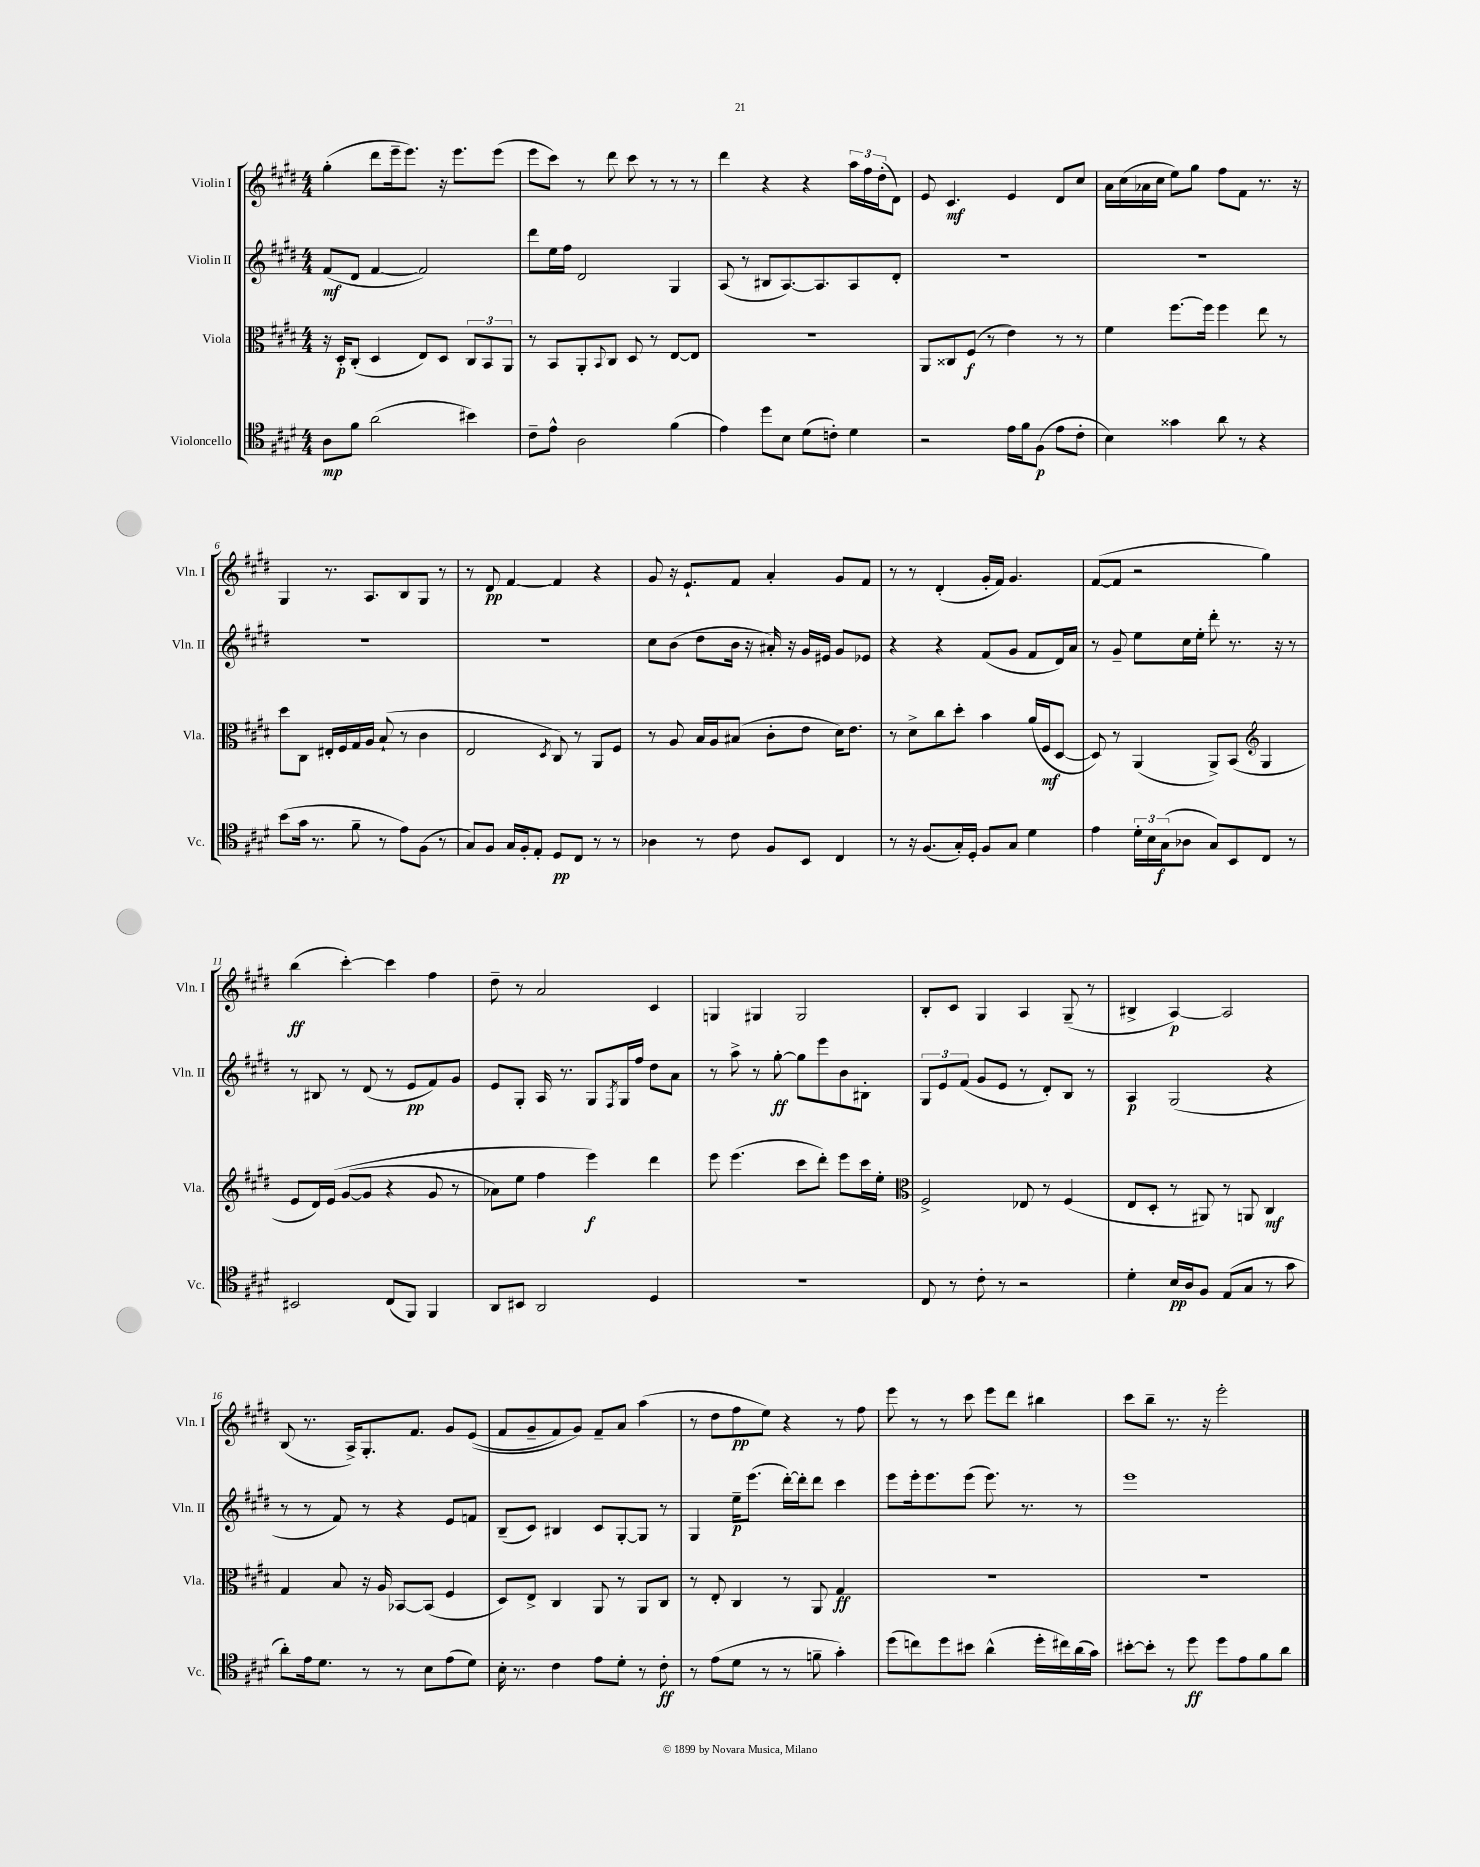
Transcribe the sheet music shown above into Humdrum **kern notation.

**kern	**kern	**kern	**kern
*staff4	*staff3	*staff2	*staff1
*clefC4	*clefC3	*clefG2	*clefG2
*k[f#c#g#d#]	*k[f#c#g#d#]	*k[f#c#g#d#]	*k[f#c#g#d#]
*M4/4	*M4/4	*M4/4	*M4/4
8A	16r	(8f#	(4gg#'
.	16D#'	.	.
8f#	(8C#'	8d#	.
(2a	4D#	[4f#	8ddd#
.	.	.	16eee~
.	.	.	8.eee)
.	8E)	2f#])	.
.	8D#	.	16r
.	.	.	8.eee
4b#)	12C#	.	.
.	12BB	.	.
.	.	.	(8eee
.	12AA	.	.
=	=	=	=
8c#~	8r	8ddd#	8eee
8e^^	8BB	16ee	8ccc#)
.	.	16ff#	.
2A	8AA'	2d#	8r
.	8qqBB	.	.
.	8C#	.	8ddd#
.	8D#	.	8ccc#
.	8r	.	8r
(4f#	[8E	4G#	8r
.	8E]	.	8r
=	=	=	=
4e)	1r	(8A	4ddd#
.	.	8r	.
8dd#	.	8B#	4r
8B	.	[8.A)	.
(8d#	.	.	4r
.	.	8.A]	.
8c')	.	.	.
4d#	.	8A	24aa
.	.	.	24ff#
.	.	.	(24dd#'
.	.	8d#'	8d#)
=	=	=	=
2r	8AA	1r	8e
.	8C##	.	4.c#
.	(8F#	.	.
.	8r	.	.
16e	4e)	.	4e
16f#	.	.	.
(8F#	.	.	.
8e	8r	.	8d#
8c#'	8r	.	8cc#
=	=	=	=
4B)	4f#	1r	16a
.	.	.	(16cc#
.	.	.	16a-
.	.	.	16cc#
4g##	[8.ff#	.	8ee)
.	.	.	8gg#
.	16ff#]	.	.
8a	4ff#	.	8ff#
8r	.	.	8f#
4r	8ee	.	8.r
.	8r	.	.
.	.	.	16r
=	=	=	=
(8b	8dd#	1r	4G#
16g#	8C#	.	.
8.r	.	.	.
.	16E#'	.	8.r
.	16F#	.	.
8f#~	16G#	.	.
.	16A	.	8.A
8r	(8B`	.	.
8e)	8r	.	8B
(8F#	4c#	.	8G#
8r	.	.	8r
=	=	=	=
8G#)	2E	1r	8r
8F#	.	.	8d#
16G#	.	.	[4f#
16F#'	.	.	.
8E'	.	.	.
.	8qD#	.	.
8D#	8C#)	.	4f#]
8C#	8r	.	.
8r	8AA	.	4r
8r	8F#	.	.
=	=	=	=
4A-	8r	8cc#	8g#
.	8A	(8b	16r
.	.	.	8.e`
8r	16B	8dd#	.
.	16A	.	.
8c#	(8B#	16b	8f#
.	.	16r	.
8F#	8c#'	16a#')	4a'
.	.	16r	.
8BB	8e	16g#	.
.	.	16e#	.
4C#	16d#)	8g#	8g#
.	8.e	.	.
.	.	8e-	8f#
=	=	=	=
8r	8r	4r	8r
16r	8d#^	.	8r
(8.F#	.	.	.
.	8cc#	4r	(4d#'
16G#')	8dd#'	.	.
16D#'	.	.	.
8F#	4b	(8f#	16g#'
.	.	.	16f#)
8G#	.	8g#	4.g#
4d#	(16a	8f#	.
.	16F#	.	.
.	[8D#	16d#)	.
.	.	16a	.
=	=	=	=
4e	8D#])	8r	([8f#
.	8r	8g#~	8f#]
24d#'	(4AA	8ee	2r
24B	.	.	.
(24G#	.	.	.
8A-	.	16cc#	.
.	.	16ee'	.
8G#)	8AA^)	8ddd#'	.
8BB	(8BB	8.r	.
*	*clefG2	*	*
8C#	4G#	.	4gg#)
.	.	16r	.
8r	.	8r	.
=	=	=	=
2BB#	8e	8r	(4bb
.	16d#)	8B#	.
.	&(16e	.	.
.	([8g#	8r	[4ccc#')
.	8g#]	(8d#	.
(8C#	4r	8r	4ccc#]
8FF#)	.	8e	.
4FF#	8g#	8f#)	4ff#
.	8r	8g#	.
=	=	=	=
8AA	8a-)	8e	8dd#~
8BB#	8ee	8G#'	8r
2AA	4ff#	16A	2a
.	.	8.r	.
.	4eee&)	8G#	.
.	.	8qF#	.
.	.	16G#	.
.	.	16ff#	.
4D#	4ddd#	8dd#	4c#
.	.	8a	.
=	=	=	=
1r	8eee	8r	4G
.	(4.eee	8aa^	.
.	.	8r	4G#
.	.	[8gg#'	.
.	8ccc#	8gg#]	2G#
.	8ddd#')	8eee	.
.	8eee	8b	.
.	16ccc#	8B#'	.
.	16ee'	.	.
=	=	=	=
*	*clefC3	*	*
8C#	2F#^	12G#	8B'
.	.	12e	.
8r	.	.	8c#
.	.	(12f#	.
8c#'	.	8g#	4G#
8r	.	8e	.
2r	8E-	8r	4A
.	8r	8d#')	.
.	(4F#	8B	(8G#~
.	.	8r	8r
=	=	=	=
4d#'	8E	4A	4B#^
.	8D#'	.	.
16B	8r	(2G#	[4A)
16A	.	.	.
8F#	8AA#)	.	.
(8E	8r	.	2A]
8G#	8AA	.	.
8r	4C#	4r	.
8g#	.	.	.
=	=	=	=
8a')	4G#	8r	(8B
16e	.	8r	8.r
8.d#	.	.	.
.	8B	8f#)	.
.	.	.	16A^)
8r	16r	8r	8.G#'
.	16A	.	.
8r	[8BB-	4r	.
.	.	.	8.f#
8B	(8BB-]	.	.
(8e	4F#	8e	8g#
8d#)	.	8f	&((8e
=	=	=	=
16B'	8D#)	(8B~	8f#
8.r	.	.	.
.	8E^	8c#)	8g#~
4c#	4C#	4B#	8f#)
.	.	.	8g#&)
8e	8AA	8c#	8f#~
8d#'	8r	[8G#'	8a
8r	8AA	8G#]	(4aa
8c#'	8C#	8r	.
=	=	=	=
8r	8r	4G#	8r
(8e	8E'	.	8dd#
8d#	4C#	16ee~	8ff#
.	.	(8.eee	.
8r	.	.	8ee)
8r	8r	[16ddd#')	4r
.	.	16ddd#']	.
8f~	8AA	8ddd#	.
4g#')	4G#	4ccc#	8r
.	.	.	8ff#
=	=	=	=
(8dd#	1r	8eee	8eee
8cc)	.	16eee'	8r
.	.	8.eee	.
8dd#	.	.	8r
8b#	.	(8eee	8ccc#
(4a^^	.	8.eee)	8eee
.	.	.	8ddd#
.	.	8.r	.
16dd#'	.	.	4bb#
16cc#)	.	.	.
(16a	.	8r	.
16g#)	.	.	.
=	=	=	=
[8b#'	1r	1eee	8ccc#
8b#']	.	.	8bb~
8r	.	.	8.r
8dd#	.	.	.
.	.	.	16r
8dd#	.	.	2eee'
8e	.	.	.
8f#	.	.	.
8a	.	.	.
==	==	==	==
*-	*-	*-	*-
